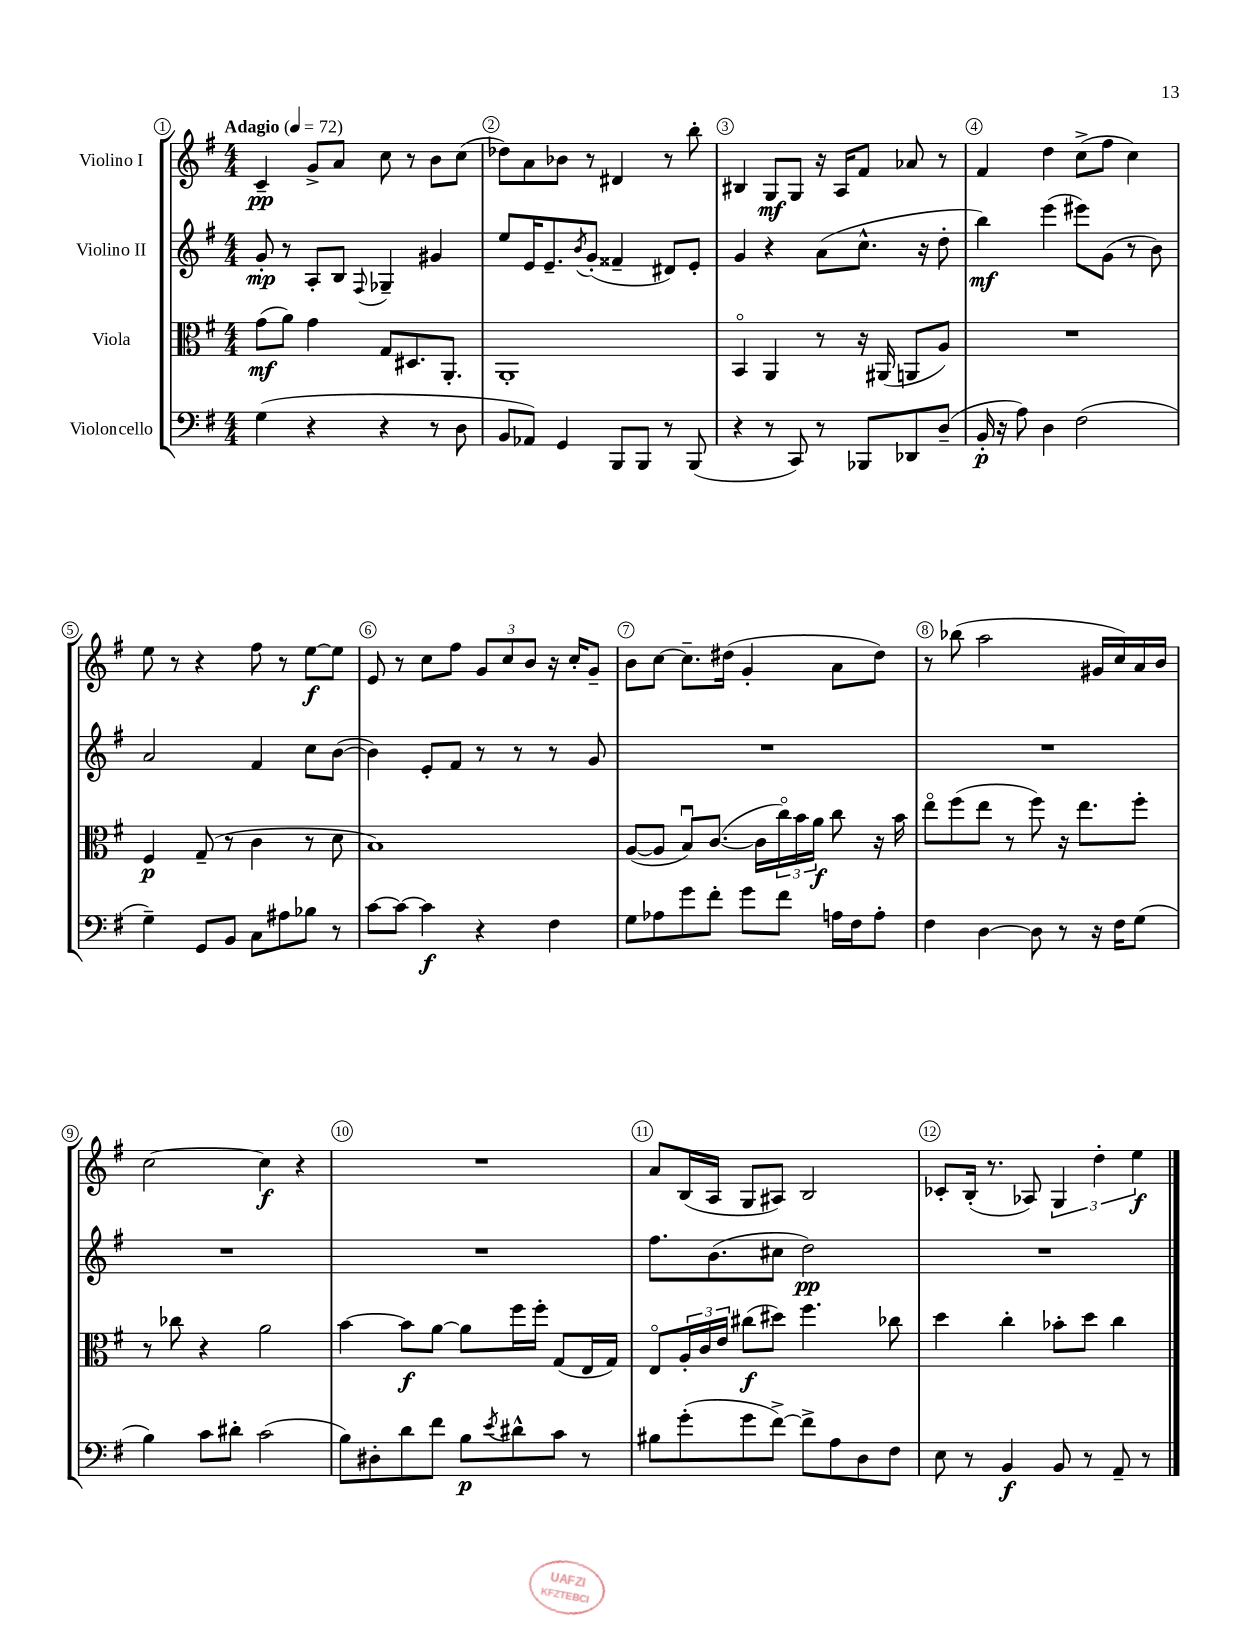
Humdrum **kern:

**kern	**dynam	**kern	**dynam	**kern	**dynam	**kern	**dynam
*part4	*part4	*part3	*part3	*part2	*part2	*part1	*part1
*staff4	*staff4	*staff3	*staff3	*staff2	*staff2	*staff1	*staff1
*I"Violoncello	*	*I"Viola	*	*I"Violino II	*	*I"Violino I	*
*clefF4	*	*clefC3	*	*clefG2	*	*clefG2	*
*k[f#]	*	*k[f#]	*	*k[f#]	*	*k[f#]	*
*M4/4	*	*M4/4	*	*M4/4	*	*M4/4	*
*MM72	*	*MM72	*	*MM72	*	*MM72	*
=1	=1	=1	=1	=1	=1	=1	=1
!	!	!	!	!	!	!LO:TX:a:B:t=Adagio	!
(4G\	.	(8g\L	mf	8g'/	mp	4c~/	pp
.	.	8a\J)	.	8r	.	.	.
4r	.	4g\	.	8A'/L	.	8g^/L	.
.	.	.	.	8B/J	.	8a/J	.
.	.	.	.	8qqF#/	.	.	.
4r	.	8G/L	.	4G-X~/	.	8cc\	.
.	.	8.D#X/	.	.	.	8r	.
8r	.	.	.	4g#X/	.	8b\L	.
.	.	8.AA'/J	.	.	.	.	.
8D\	.	.	.	.	.	(8cc\J	.
=2	=2	=2	=2	=2	=2	=2	=2
8BB/L	.	1AA'	.	8ee/L	.	8dd-X\L)	.
8AA-X/J)	.	.	.	16e/K	.	8a\	.
.	.	.	.	8.e~/	.	.	.
4GG/	.	.	.	.	.	8b-X\J	.
.	.	.	.	8qb/	.	.	.
.	.	.	.	(8g'/J	.	8r	.
8BBB/L	.	.	.	4f##X~/	.	4d#X/	.
8BBB/J	.	.	.	.	.	.	.
8r	.	.	.	8d#X/L)	.	8r	.
(8BBB/	.	.	.	8e'/J	.	8bb'\	.
=3	=3	=3	=3	=3	=3	=3	=3
4r	.	4BB/	.	4g/	.	4B#X/	.
8r	.	4AA/	.	4r	.	8G/L	mf
8CC/)	.	.	.	.	.	8G/J	.
8r	.	8r	.	(8a\L	.	16r	.
.	.	.	.	.	.	16A/KL	.
8BBB-X/L	.	16r	.	8.cc^^\J	.	8f#/J	.
.	.	(16AA#X/	.	.	.	.	.
8DD-X/	.	8AAn/L	.	.	.	8a-X/	.
.	.	.	.	16r	.	.	.
(8D~/J	.	8A/J)	.	8dd'\	.	8r	.
=4	=4	=4	=4	=4	=4	=4	=4
16BB'/	p	1r	.	4bb\)	mf	4f#/	.
16r	.	.	.	.	.	.	.
8A\)	.	.	.	.	.	.	.
4D\	.	.	.	(4eee\	.	4dd\	.
(2F#\	.	.	.	8eee#X\L)	.	(8cc^\L	.
.	.	.	.	(8g\J	.	8ff#\J	.
.	.	.	.	8r	.	4cc\)	.
.	.	.	.	8b\)	.	.	.
!!LO:LB:g=z
=5	=5	=5	=5	=5	=5	=5	=5
4G~\)	.	4F#/	p	2a/	.	8ee\	.
.	.	.	.	.	.	8r	.
8GG/L	.	(8G~/	.	.	.	4r	.
8BB/J	.	8r	.	.	.	.	.
8C\L	.	4c\	.	4f#/	.	8ff#\	.
8A#X\	.	.	.	.	.	8r	.
8B-X\J	.	8r	.	8cc\L	.	[8ee\L	f
8r	.	8d\	.	([8b\J	.	8ee\J]	.
=6	=6	=6	=6	=6	=6	=6	=6
[8c\L	.	1B)	.	4b\])	.	8e/	.
8c\J_	.	.	.	.	.	8r	.
4c\]	f	.	.	8e'/L	.	8cc\L	.
.	.	.	.	8f#/J	.	8ff#\J	.
4r	.	.	.	8r	.	12g/L	.
.	.	.	.	.	.	12cc/	.
.	.	.	.	8r	.	.	.
.	.	.	.	.	.	12b/J	.
4F#\	.	.	.	8r	.	16r	.
.	.	.	.	.	.	16cc'/KL	.
.	.	.	.	8g/	.	8g~/J	.
=7	=7	=7	=7	=7	=7	=7	=7
8G\L	.	([8A/L	.	1r	.	8b\L	.
8A-X\	.	8A/J]	.	.	.	[8cc\J	.
8g\	.	8Bu/L)	.	.	.	8.cc~\L]	.
8f#'\J	.	([8.c/J	.	.	.	.	.
.	.	.	.	.	.	(16dd#X\Jk	.
8g\L	.	.	.	.	.	4g'/	.
.	.	16c\LL]	.	.	.	.	.
8f#\J	.	24cc\)	.	.	.	.	.
.	.	24b\	.	.	.	.	.
.	.	24a\JJ	f	.	.	.	.
16An\LL	.	8cc\	.	.	.	8a\L	.
16F#\J	.	.	.	.	.	.	.
8A'\J	.	16r	.	.	.	8dd#\J)	.
.	.	16b\	.	.	.	.	.
=8	=8	=8	=8	=8	=8	=8	=8
4F#\	.	8ee\L	.	1r	.	8r	.
.	.	(8ff#\	.	.	.	(8bb-X\	.
[4D\	.	8ee\J	.	.	.	2aa\	.
.	.	8r	.	.	.	.	.
8D\]	.	8ff#\)	.	.	.	.	.
8r	.	16r	.	.	.	.	.
.	.	8.ee\L	.	.	.	.	.
16r	.	.	.	.	.	16g#X/LL	.
16F#\KL	.	.	.	.	.	16cc/)	.
(8G\J	.	8ff#'\J	.	.	.	16a/	.
.	.	.	.	.	.	16b/JJ	.
!!LO:LB:g=z
=9	=9	=9	=9	=9	=9	=9	=9
4B\)	.	8r	.	1r	.	[2cc\	.
.	.	8cc-X\	.	.	.	.	.
8c\L	.	4r	.	.	.	.	.
8d#X'\J	.	.	.	.	.	.	.
(2c\	.	2a\	.	.	.	4cc\]	f
.	.	.	.	.	.	4r	.
=10	=10	=10	=10	=10	=10	=10	=10
8B\L)	.	[4b\	.	1r	.	1r	.
8D#X'\	.	.	.	.	.	.	.
8d\	.	8b\L]	f	.	.	.	.
8f#\J	.	[8a\J	.	.	.	.	.
8B\L	p	8a\L]	.	.	.	.	.
8qe/	.	.	.	.	.	.	.
8d#X^^\	.	16ff#\L	.	.	.	.	.
.	.	16ff#'\JJ	.	.	.	.	.
8c\J	.	(8G/L	.	.	.	.	.
8r	.	16E/L	.	.	.	.	.
.	.	16G/JJ)	.	.	.	.	.
=11	=11	=11	=11	=11	=11	=11	=11
8B#X\L	.	8E/L	.	8.ff#\L	.	8a/L	.
(8g'\	.	24A'/L	.	.	.	(16B/L	.
.	.	24c/	.	.	.	.	.
.	.	.	.	(8.b\	.	16A/JJ	.
.	.	24e/JJ	.	.	.	.	.
8g\	.	(8cc#X\L	f	.	.	8G/L	.
[8f#^\J)	.	8dd#X\J)	.	8cc#X\J	.	8A#X/J)	.
8f#^\L]	.	4.ff#\	.	2dd\)	pp	2B/	.
8A\	.	.	.	.	.	.	.
8D\	.	.	.	.	.	.	.
8F#\J	.	8cc-X\	.	.	.	.	.
=12	=12	=12	=12	=12	=12	=12	=12
8E\	.	4dd\	.	1r	.	8c-X'/L	.
8r	.	.	.	.	.	(16B'/Jk	.
.	.	.	.	.	.	8.r	.
4BB/	f	4cc'\	.	.	.	.	.
.	.	.	.	.	.	8A-X/)	.
8BB/	.	8b-X'\L	.	.	.	6G/	.
8r	.	8dd\J	.	.	.	.	.
.	.	.	.	.	.	6dd'\	.
8AA~/	.	4cc\	.	.	.	.	.
.	.	.	.	.	.	6ee\	f
8r	.	.	.	.	.	.	.
==	==	==	==	==	==	==	==
*-	*-	*-	*-	*-	*-	*-	*-
